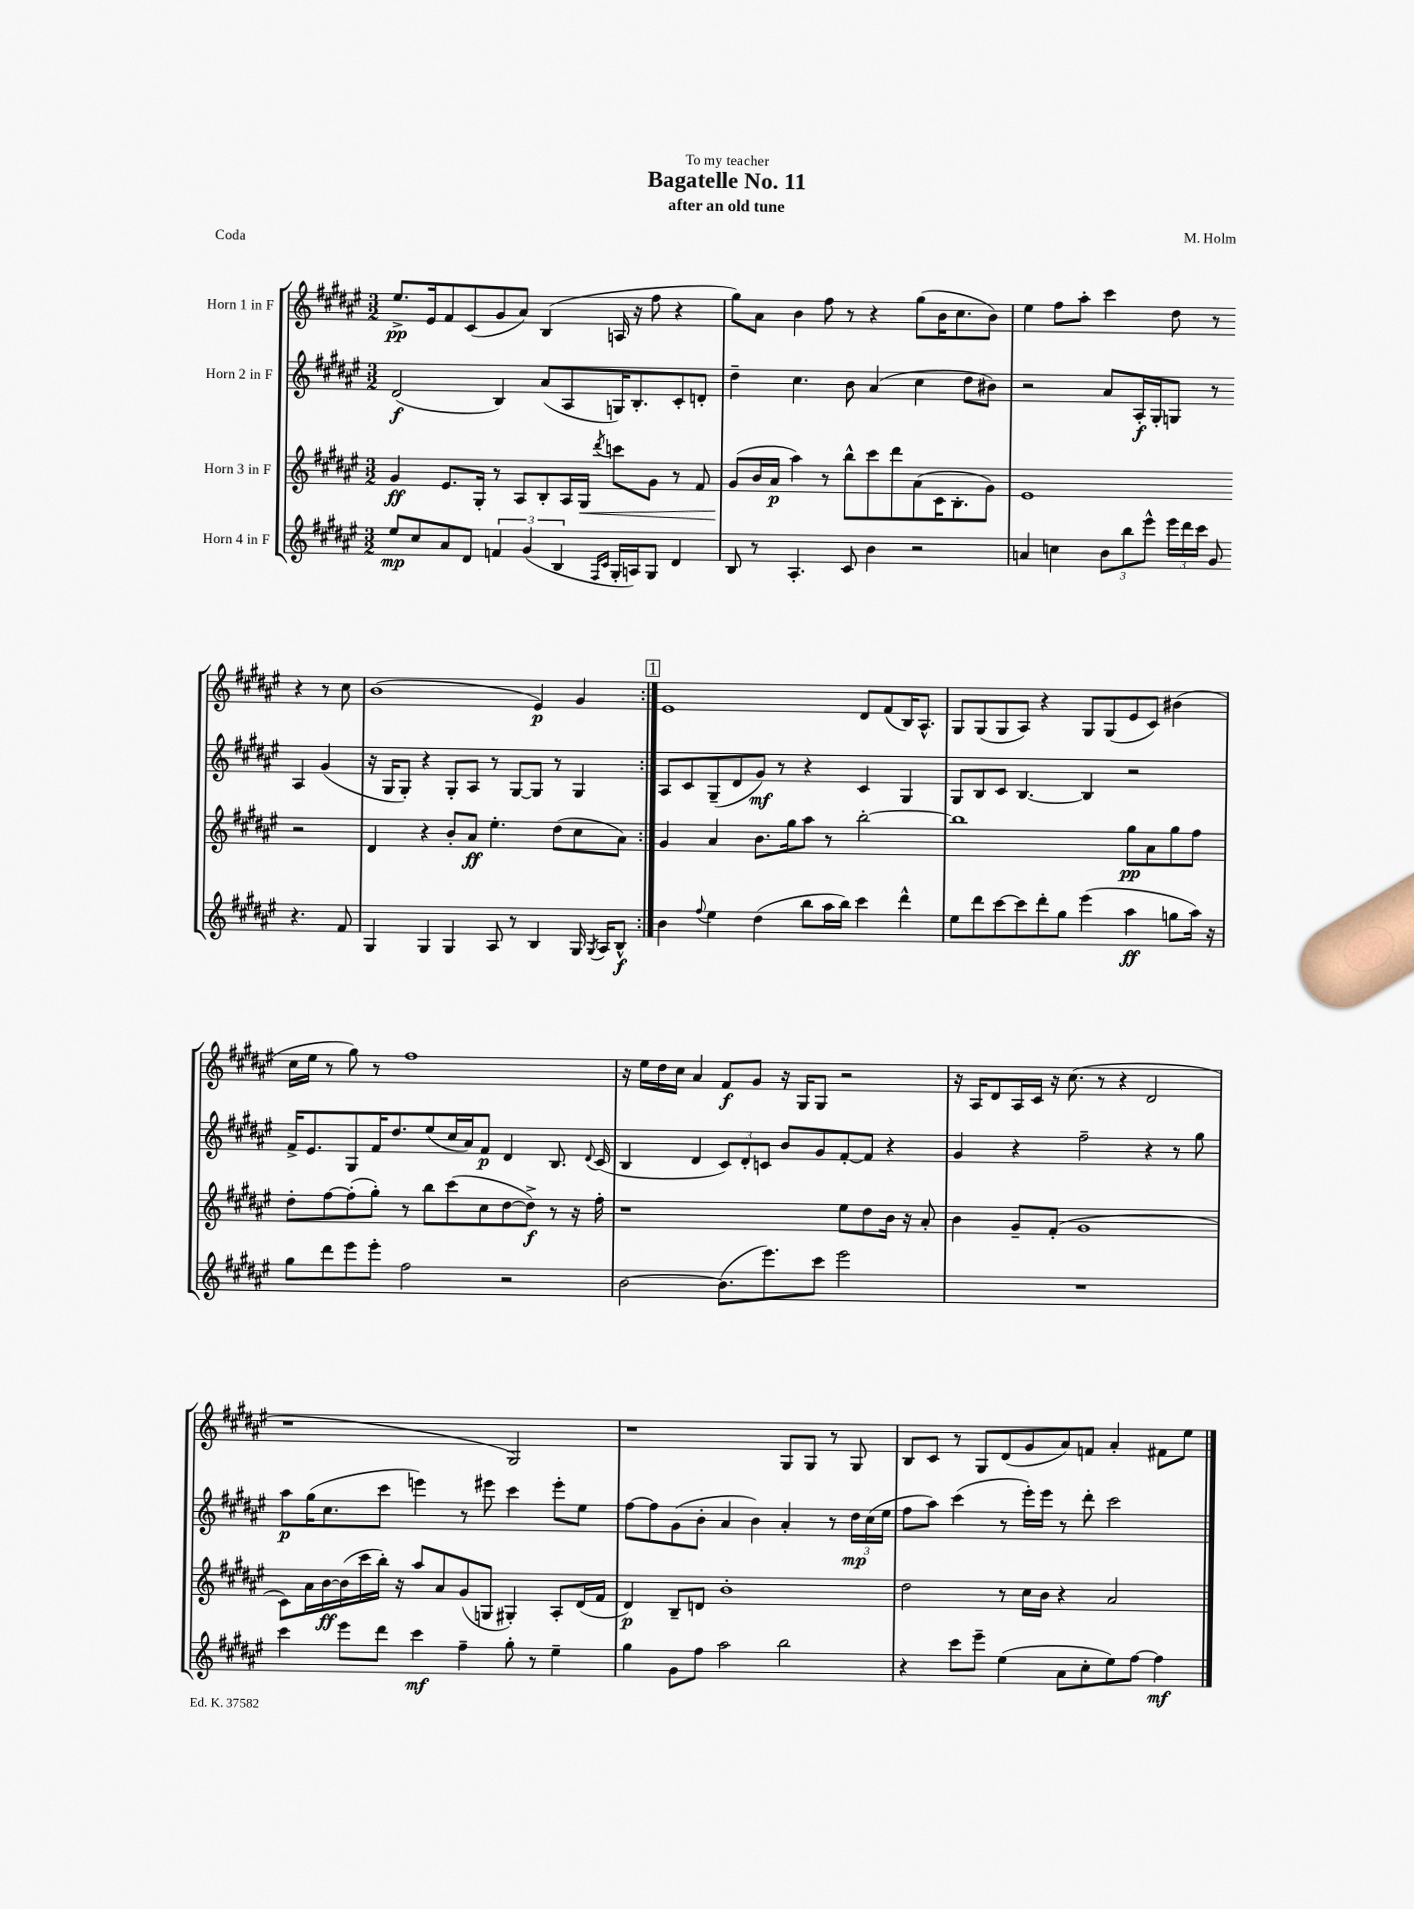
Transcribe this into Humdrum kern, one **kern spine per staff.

**kern	**dynam	**kern	**dynam	**kern	**dynam	**kern	**dynam
*part4	*part4	*part3	*part3	*part2	*part2	*part1	*part1
*staff4	*staff4	*staff3	*staff3	*staff2	*staff2	*staff1	*staff1
*I"Horn 4 in F	*	*I"Horn 3 in F	*	*I"Horn 2 in F	*	*I"Horn 1 in F	*
*clefG2	*	*clefG2	*	*clefG2	*	*clefG2	*
*k[f#c#g#d#a#e#]	*	*k[f#c#g#d#a#e#]	*	*k[f#c#g#d#a#e#]	*	*k[f#c#g#d#a#e#]	*
*M3/2	*	*M3/2	*	*M3/2	*	*M3/2	*
=1	=1	=1	=1	=1	=1	=1	=1
8ee#/L	mp	4g#/	ff	(2d#/	f	8.ee#^/L	pp
8cc#/	.	.	.	.	.	.	.
.	.	.	.	.	.	16e#/k	.
8a#/	.	8.e#/L	.	.	.	8f#/	.
8d#/J	.	.	.	.	.	(8c#/	.
.	.	16G#'/Jk	.	.	.	.	.
6fn/	.	8r	.	4B/)	.	8g#/	.
.	.	8A#/L	.	.	.	8a#/J)	.
(6g#/	.	.	.	.	.	.	.
.	.	8B'/	.	(8a#/L	.	(4B/	.
6B/	.	.	.	.	.	.	.
.	.	16A#/L	.	8A#/	.	.	.
!	!	!	!LO:HP:b	!	!	!	!
.	.	16G#/JJ	<	.	.	.	.
16qqF#/LL	.	.	.	.	.	.	.
16qqc#/JJ	.	8qddd#/	.	.	.	.	.
16G#'/LL	.	8cccn\L	.	16Gn/K)	.	16An/	.
16An/J)	.	.	.	8.B'/	.	16r	.
8G#/J	.	8g#\J	.	.	.	8ff#\	.
4d#/	.	8r	.	8c#'/	.	4r	.
.	.	8f#/	.	8dn'/J	.	.	.
=2	=2	=2	=2	=2	=2	=2	=2
8B/	.	(8g#/L	.	4dd#~\	.	8gg#\L)	.
8r	.	16b/L	[	.	.	8a#\J	.
.	.	16a#/JJ	p	.	.	.	.
4.A#'/	.	4aa#\)	.	4.cc#\	.	4b\	.
.	.	8r	.	.	.	8ff#\	.
8c#/	.	8bb^^\L	.	8b\	.	8r	.
4b\	.	8ccc#\	.	(4a#/	.	4r	.
.	.	8ddd#\	.	.	.	.	.
2r	.	(8a#\	.	4cc#\	.	(8gg#\L	.
.	.	16c#\K	.	.	.	16b\K	.
.	.	8.B'\	.	.	.	8.cc#\	.
.	.	.	.	8dd#\L	.	.	.
.	.	8g#\J)	.	8b#X\J)	.	8b\J)	.
=3	=3	=3	=3	=3	=3	=3	=3
4an/	.	1e#	.	2r	.	4ee#\	.
4ccn\	.	.	.	.	.	8ff#\L	.
.	.	.	.	.	.	8aa#'\J	.
12b\L	.	.	.	8a#/L	.	4ccc#\	.
12bb\	.	.	.	.	.	.	.
.	.	.	.	16A#'/L	f	.	.
12eee#^^\J	.	.	.	.	.	.	.
.	.	.	.	16G#'/J	.	.	.
24eee#\LL	.	.	.	8Gn/J	.	8dd#\	.
24ddd#\	.	.	.	.	.	.	.
24ccc#\JJ	.	.	.	.	.	.	.
8g#/	.	.	.	8r	.	8r	.
4.r	.	2r	.	4A#/	.	4r	.
.	.	.	.	(4g#/	.	8r	.
8f#/	.	.	.	.	.	8cc#\	.
!!LO:LB:g=z
=4	=4	=4	=4	=4	=4	=4	=4
4G#/	.	4d#/	.	16r	.	(1b	.
.	.	.	.	16G#/KL	.	.	.
.	.	.	.	8G#'/J)	.	.	.
4G#/	.	4r	.	4r	.	.	.
4G#/	.	8b'/L	.	8G#'/L	.	.	.
.	.	8a#/J	ff	8A#/J	.	.	.
8A#/	.	4.ee#'\	.	8r	.	.	.
8r	.	.	.	[8G#/L	.	.	.
4B/	.	.	.	8G#/J]	.	4e#/)	p
.	.	(8dd#\L	.	8r	.	.	.
16G#/	.	8cc#\	.	4G#/	.	4g#/	.
8qG#/	.	.	.	.	.	.	.
16A#/KL	.	.	.	.	.	.	.
8B^^/J	f	8a#\J)	.	.	.	.	.
!!LO:REH:place=s1:t=1
=5:|!	=5:|!	=5:|!	=5:|!	=5:|!	=5:|!	=5:|!	=5:|!
4b\	.	4g#/	.	8A#/L	.	1e#	.
.	.	.	.	8c#/	.	.	.
8qqff#/	.	.	.	.	.	.	.
4ee#\	.	4a#/	.	(8G#~/	.	.	.
.	.	.	.	8d#/	.	.	.
(4dd#\	.	8.b\L	.	8g#/J)	mf	.	.
.	.	.	.	8r	.	.	.
.	.	16gg#\k	.	.	.	.	.
8bb\L	.	8aa#\J	.	4r	.	.	.
16aa#\L	.	8r	.	.	.	.	.
16bb\JJ)	.	.	.	.	.	.	.
4ccc#\	.	[2bb'\	.	4c#/	.	8d#/L	.
.	.	.	.	.	.	(8f#/	.
4ddd#^^\	.	.	.	4G#/	.	16B/K)	.
.	.	.	.	.	.	8.A#^^/J	.
=6	=6	=6	=6	=6	=6	=6	=6
8ee#\L	.	1bb]	.	8G#/L	.	8G#/L	.
8ddd#\	.	.	.	8B/	.	(8G#/	.
[8ccc#\	.	.	.	8c#/J	.	8G#/	.
8ccc#\]	.	.	.	[4.B/	.	8A#/J)	.
8ddd#'\	.	.	.	.	.	4r	.
8gg#\J	.	.	.	.	.	.	.
(4eee#\	.	.	.	4B/]	.	8G#/L	.
.	.	.	.	.	.	(8G#/	.
4aa#\	ff	8gg#\L	pp	2r	.	8e#/	.
.	.	8a#\	.	.	.	8c#/J)	.
8ggn\L	.	8gg#\	.	.	.	(4b#X\	.
16aa#\Jk)	.	8ff#\J	.	.	.	.	.
16r	.	.	.	.	.	.	.
!!LO:LB:g=z
=7	=7	=7	=7	=7	=7	=7	=7
8gg#\L	.	8dd#'\L	.	16f#^/KL	.	16cc#\LL	.
.	.	.	.	8.e#/	.	16ee#\JJ	.
8ddd#\	.	[8ff#\	.	.	.	8r	.
8eee#\	.	(8ff#'\]	.	8G#/	.	8gg#\)	.
8eee#'\J	.	8gg#'\J)	.	16f#/K	.	8r	.
.	.	.	.	8.dd#/	.	.	.
2ff#\	.	8r	.	.	.	1ff#	.
.	.	8bb\L	.	(8ee#/	.	.	.
.	.	(8ccc#\	.	16cc#/L	.	.	.
.	.	.	.	16a#/J)	.	.	.
.	.	8cc#\	.	8f#/J	p	.	.
2r	.	[8dd#\	.	4d#/	.	.	.
.	.	8dd#^\J])	f	.	.	.	.
.	.	8r	.	8.B/	.	.	.
.	.	16r	.	.	.	.	.
.	.	.	.	8qqd#/	.	.	.
.	.	16ff#'\	.	(16c#/	.	.	.
=8	=8	=8	=8	=8	=8	=8	=8
[2b\	.	1r	.	4B/	.	16r	.
.	.	.	.	.	.	16ee#\LL	.
.	.	.	.	.	.	16dd#\	.
.	.	.	.	.	.	16cc#\JJ	.
.	.	.	.	4d#/	.	4a#/	.
(8.b\L]	.	.	.	12c#/L)	.	8f#/L	f
.	.	.	.	12d#'/	.	.	.
.	.	.	.	.	.	8g#/J	.
.	.	.	.	12cn/J	.	.	.
8.eee#\)	.	.	.	.	.	.	.
.	.	.	.	8b/L	.	16r	.
.	.	.	.	.	.	16G#/KL	.
8ccc#\J	.	.	.	8g#/	.	8G#/J	.
2eee#\	.	8ee#\L	.	[8f#'/	.	2r	.
.	.	8dd#\	.	8f#/J]	.	.	.
.	.	16b\Jk	.	4r	.	.	.
.	.	16r	.	.	.	.	.
.	.	8a#'/	.	.	.	.	.
=9	=9	=9	=9	=9	=9	=9	=9
1.r	.	4b\	.	4g#/	.	16r	.
.	.	.	.	.	.	16A#/KL	.
.	.	.	.	.	.	8d#/	.
.	.	8g#~/L	.	4r	.	16A#/L	.
.	.	.	.	.	.	16c#/JJ	.
.	.	(8f#'/J	.	.	.	16r	.
.	.	.	.	.	.	(8.cc#\	.
.	.	1g#	.	2ff#~\	.	.	.
.	.	.	.	.	.	8r	.
.	.	.	.	.	.	4r	.
.	.	.	.	4r	.	2d#/	.
.	.	.	.	8r	.	.	.
.	.	.	.	8gg#\	.	.	.
!!LO:LB:g=z
=10	=10	=10	=10	=10	=10	=10	=10
4ccc#\	.	8c#\L)	.	8aa#\L	p	1r	.
.	.	16a#\L	.	(16gg#\K	.	.	.
.	.	[16b\	ff	8.cc#\	.	.	.
8eee#\L	.	(16b\]	.	.	.	.	.
.	.	16ccc#\	.	.	.	.	.
8ddd#\J	.	16bb'\JJ)	.	8ccc#\J	.	.	.
.	.	16r	.	.	.	.	.
4ccc#\	mf	8aa#/L	.	4eeen\)	.	.	.
.	.	8a#/	.	.	.	.	.
4ff#~\	.	(8g#/	.	8r	.	.	.
.	.	8Gn/J	.	8eee#X\	.	.	.
8gg#'\	.	4G#X'/)	.	4ccc#\	.	2G#/)	.
8r	.	.	.	.	.	.	.
4ee#~\	.	8A#'/L	.	8eee#'\L	.	.	.
.	.	(16d#/L	.	8ee#\J	.	.	.
.	.	16f#/JJ	.	.	.	.	.
=11	=11	=11	=11	=11	=11	=11	=11
4gg#\	.	4d#/)	p	[8ff#\L	.	1r	.
.	.	.	.	8ff#\]	.	.	.
8g#\L	.	8B~/L	.	(8g#\	.	.	.
8ff#\J	.	8dn/J	.	8b'\J	.	.	.
2aa#\	.	1b'	.	4a#/	.	.	.
.	.	.	.	4b\)	.	.	.
2bb\	.	.	.	4a#'/	.	8G#/L	.
.	.	.	.	.	.	8G#/J	.
.	.	.	.	8r	.	8r	.
.	.	.	.	24dd#\LL	mp	8G#/	.
.	.	.	.	(24cc#\	.	.	.
.	.	.	.	24ee#\JJ	.	.	.
=12	=12	=12	=12	=12	=12	=12	=12
4r	.	2dd#\	.	8ff#\L	.	8B/L	.
.	.	.	.	8aa#\J)	.	8c#/J	.
8ccc#\L	.	.	.	(4ccc#\	.	8r	.
8eee#~\J	.	.	.	.	.	8G#/L	.
(4ee#\	.	8r	.	8r	.	(8d#/	.
.	.	16cc#\LL	.	16eee#'\LL)	.	8g#/	.
.	.	16b\JJ	.	16eee#\JJ	.	.	.
8a#\L	.	4r	.	8r	.	8a#/)	.
8cc#'\	.	.	.	8ddd#'\	.	8fn/J	.
8ee#\)	.	2a#/	.	2ccc#\	.	4a#'/	.
[8ff#\J	.	.	.	.	.	.	.
4ff#\]	mf	.	.	.	.	8f#X\L	.
.	.	.	.	.	.	8ee#\J	.
==	==	==	==	==	==	==	==
*-	*-	*-	*-	*-	*-	*-	*-
